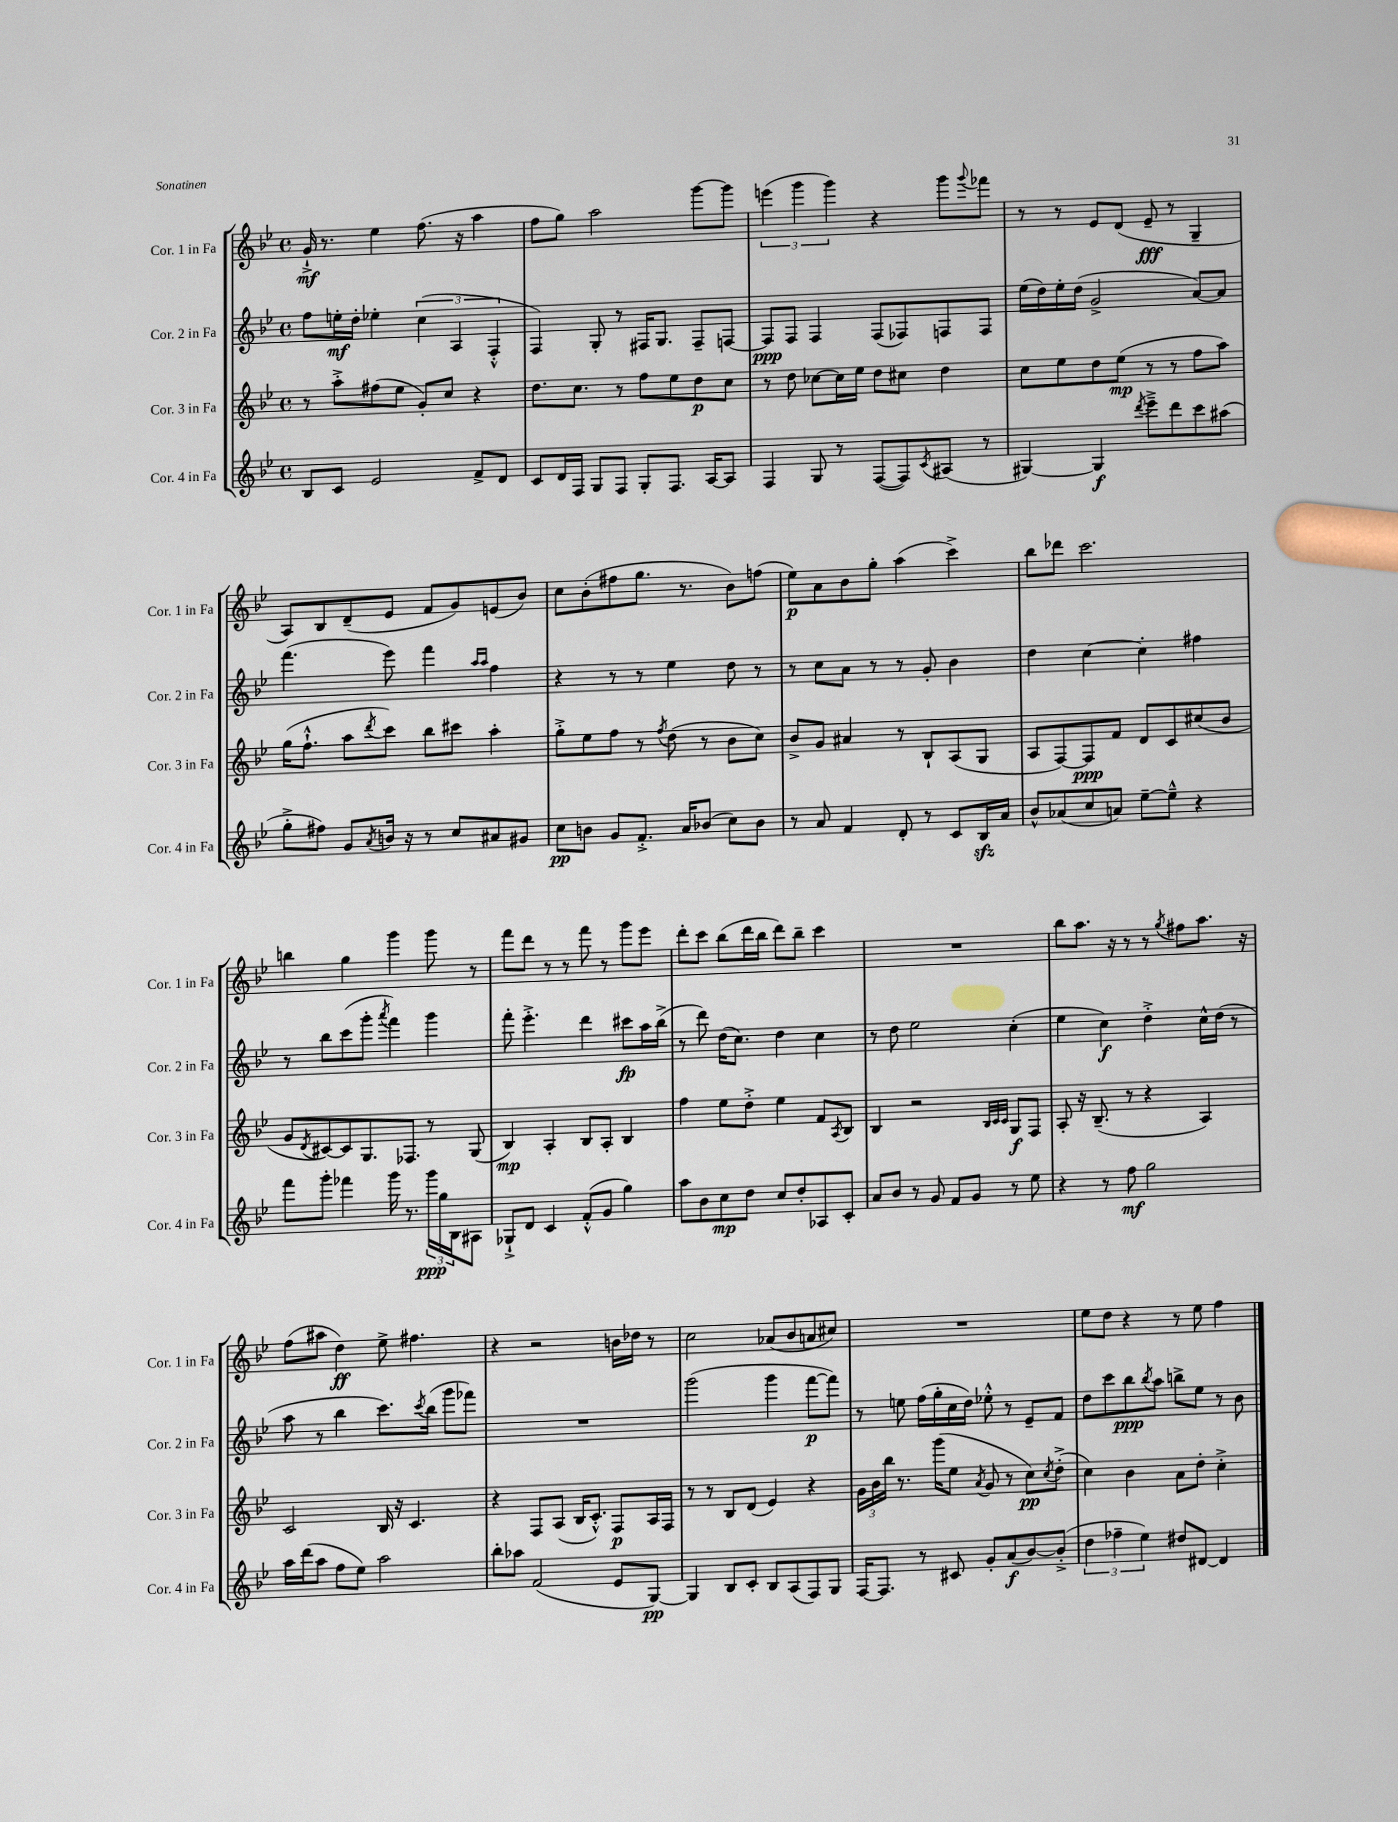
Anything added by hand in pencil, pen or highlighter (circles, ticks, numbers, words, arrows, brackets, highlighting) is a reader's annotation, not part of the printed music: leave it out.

**kern	**dynam	**kern	**dynam	**kern	**dynam	**kern	**dynam
*part4	*part4	*part3	*part3	*part2	*part2	*part1	*part1
*staff4	*staff4	*staff3	*staff3	*staff2	*staff2	*staff1	*staff1
*I"Cor. 4 in Fa	*	*I"Cor. 3 in Fa	*	*I"Cor. 2 in Fa	*	*I"Cor. 1 in Fa	*
*I'Cor. 4 in Fa	*	*I'Cor. 3 in Fa	*	*I'Cor. 2 in Fa	*	*I'Cor. 1 in Fa	*
*clefG2	*	*clefG2	*	*clefG2	*	*clefG2	*
*k[b-e-]	*	*k[b-e-]	*	*k[b-e-]	*	*k[b-e-]	*
*M4/4	*	*M4/4	*	*M4/4	*	*M4/4	*
*met(c)	*	*met(c)	*	*met(c)	*	*met(c)	*
=22	=22	=22	=22	=22	=22	=22	=22
8B-/L	.	8r	.	8ff\L	.	16g`^/	mf
.	.	.	.	.	.	8.r	.
8c/J	.	8aa'^\L	.	16een'\L	mf	.	.
.	.	.	.	16dd'\JJ	.	.	.
2e-/	.	(8ff#X\	.	4ee-X'\	.	4ee-\	.
.	.	8ee-\J	.	.	.	.	.
.	.	8g'/L)	.	(6cc\	.	(8.ff\	.
.	.	8cc/J	.	.	.	.	.
.	.	.	.	6A/	.	.	.
.	.	.	.	.	.	16r	.
8f^/L	.	4r	.	.	.	4aa\	.
.	.	.	.	6F'^^/	.	.	.
8d/J	.	.	.	.	.	.	.
=23	=23	=23	=23	=23	=23	=23	=23
8c/L	.	8.dd\L	.	4F/)	.	8ff\L	.
16d/L	.	.	.	.	.	8gg\J)	.
16F/JJ	.	8.cc\J	.	.	.	.	.
8G/L	.	.	.	8G'/	.	2aa\	.
8F/J	.	8r	.	8r	.	.	.
8G'/L	.	8ff\L	.	16F#X/KL	.	.	.
.	.	.	.	8.G/J	.	.	.
8.F/J	.	8ee-\	.	.	.	.	.
.	.	8dd\	p	8F#~/L	.	[8ggg\L	.
[16A/KL	.	.	.	.	.	.	.
8A/J]	.	8cc\J	.	[8Fn/J	.	8ggg\J]	.
=24	=24	=24	=24	=24	=24	=24	=24
4F/	.	8r	.	8F/L]	ppp	(6eeen\	.
.	.	8dd\	.	8F/J	.	.	.
.	.	.	.	.	.	6ggg\	.
8G/	.	[8cc-X\L	.	4F/	.	.	.
.	.	.	.	.	.	6ggg\)	.
8r	.	16cc-\L]	.	.	.	.	.
.	.	16ee-\JJ	.	.	.	.	.
([8F/L	.	8dd\L	.	(8F/L	.	4r	.
8F/])	.	8cc#X\J	.	8F-X/)	.	.	.
8qc/	.	.	.	.	.	.	.
(8A#X/J	.	4dd\	.	8Fn/	.	8ggg\L	.
.	.	.	.	.	.	8qqggg/	.
8r	.	.	.	8F/J	.	8fff-X\J	.
=25	=25	=25	=25	=25	=25	=25	=25
[4G#X/)	.	8cc\L	.	(16ee-\LL	.	8r	.
.	.	.	.	16dd\)	.	.	.
.	.	8ee-\	.	16ee-'\	.	8r	.
.	.	.	.	(16dd\JJ	.	.	.
4G#/]	f	8dd\	.	2g^/	.	8e-/L	.
.	.	(8ee-\J	mp	.	.	(8d/J	.
8qddd/	.	.	.	.	.	.	.
8eee-~^\L	.	8r	.	.	.	8e-~/	fff
8ddd\	.	8r	.	.	.	8r	.
8ccc\	.	8ff\L	.	[8a/L)	.	4G~/	.
(8aa#X\J	.	8aa\J)	.	8a/J]	.	.	.
!!LO:LB:g=z
=26	=26	=26	=26	=26	=26	=26	=26
8gg'^\L	.	(16gg\KL	.	(4.fff\	.	8A/L)	.
.	.	8.ff`^^\J	.	.	.	.	.
8ff#X\J)	.	.	.	.	.	8B-/	.
8g/L	.	8aa\L	.	.	.	(8d~/	.
8qa/	.	8qddd/	.	.	.	.	.
16bn/Jk	.	8ccc\J)	.	8eee-\)	.	8e-/J	.
16r	.	.	.	.	.	.	.
8r	.	8bb-\L	.	4fff\	.	8f/L	.
8cc/L	.	8ccc#X\J	.	.	.	8g/)	.
.	.	.	.	16qqaa/LL	.	.	.
.	.	.	.	16qqaa/JJ	.	.	.
8a#X/	.	4aa'\	.	4ff\	.	(8en/	.
8g#X/J	.	.	.	.	.	8b-/J)	.
=27	=27	=27	=27	=27	=27	=27	=27
8cc\L	pp	8gg'^\L	.	4r	.	8cc\L	.
8bn\J	.	8ee-\	.	.	.	(8b-'\	.
8g/L	.	8ff\J	.	8r	.	8ff#X\	.
8.f'^/J	.	8r	.	8r	.	8.gg\J	.
.	.	8qff/	.	.	.	.	.
.	.	(8dd\	.	4ee-\	.	.	.
16a/KL	.	.	.	.	.	8.r	.
(8b-X/J	.	8r	.	.	.	.	.
8cc\L)	.	8b-\L	.	8dd\	.	8b-\L)	.
8b-\J	.	8cc\J)	.	8r	.	(8ffn\J	.
=28	=28	=28	=28	=28	=28	=28	=28
8r	.	8b-^/L	.	8r	.	8ee-\L)	p
8a/	.	8g/J	.	8cc\L	.	8a\	.
4f/	.	4a#X/	.	8a\J	.	8b-\	.
.	.	.	.	8r	.	8gg'\J	.
8d'/	.	8r	.	8r	.	(4aa\	.
8r	.	8B-`/L	.	8g'/	.	.	.
8c/L	.	(8A/	.	4b-\	.	4ccc^\)	.
16B-zz/L	.	8G/J	.	.	.	.	.
16a/JJ	.	.	.	.	.	.	.
=29	=29	=29	=29	=29	=29	=29	=29
8b-^^/L	.	8A/L	.	4dd\	.	8bb-\L	.
(8a-X/	.	[8F/)	.	.	.	8ddd-X\J	.
8cc/	.	8F/]	ppp	[4cc\	.	2.ccc\	.
8an/J)	.	8f/J	.	.	.	.	.
[8ee-~\L	.	8d/L	.	4cc'\]	.	.	.
8ee-~^^\J]	.	8c/	.	.	.	.	.
4r	.	(8cc#X/	.	4ff#X\	.	.	.
.	.	8b-/J	.	.	.	.	.
!!LO:LB:g=z
=30	=30	=30	=30	=30	=30	=30	=30
8fff\L	.	8g/L	.	8r	.	4bbn\	.
.	.	8qd/	.	.	.	.	.
8ggg'\J	.	[8c#X/)	.	8bb-\L	.	.	.
4fff-X\	.	8c#/]	.	(8ccc\	.	4gg\	.
.	.	8.G/	.	8ggg'\J	.	.	.
.	.	.	.	8qaaa/	.	.	.
16ggg\	.	.	.	4fff\)	.	4ggg\	.
8.r	.	8.F-X/J	.	.	.	.	.
24ggg\LL	ppp	8r	.	4ggg\	.	8ggg\	.
24gg\	.	.	.	.	.	.	.
24B-\J	.	.	.	.	.	.	.
8A#X\J	.	(8G/	.	.	.	8r	.
=31	=31	=31	=31	=31	=31	=31	=31
8G-X`^/L	.	4B-/)	mp	8fff'\	.	8fff\L	.
8d/J	.	.	.	4.eee-'^\	.	8ddd\J	.
4c/	.	4A'/	.	.	.	8r	.
.	.	.	.	.	.	8r	.
(8f'^^/L	.	8B-/L	.	4ddd\	.	8fff\	.
8g/J	.	8A'/J	.	.	.	8r	.
4gg\)	.	4B-/	.	8ccc#X\L	fp	8ggg\L	.
.	.	.	.	16aa\L	.	8eee-\J	.
.	.	.	.	(16bb-^\JJ	.	.	.
=32	=32	=32	=32	=32	=32	=32	=32
8aa\L	.	4ff\	.	8r	.	8ddd'\L	.
8b-\	.	.	.	8ddd\)	.	8ccc\J	.
8cc\	mp	8ee-\L	.	(16dd\KL	.	(8bb-\L	.
.	.	.	.	8.cc\J)	.	.	.
8dd\J	.	8dd'^\J	.	.	.	16ddd\L	.
.	.	.	.	.	.	16bb-\JJ	.
8cc/L	.	4ee-\	.	4dd\	.	8ddd\L)	.
8dd'/	.	.	.	.	.	8bb-~\J	.
8A-X/	.	8f/L	.	4cc\	.	4ccc\	.
.	.	8qA/	.	.	.	.	.
8c'/J	.	8B-/J	.	.	.	.	.
=33	=33	=33	=33	=33	=33	=33	=33
8a/L	.	4B-/	.	8r	.	1r	.
8b-/J	.	.	.	8dd\	.	.	.
8r	.	2r	.	2ee-\	.	.	.
8g/	.	.	.	.	.	.	.
8f/L	.	.	.	.	.	.	.
8g/J	.	.	.	.	.	.	.
.	.	32qqB-/LLL	.	.	.	.	.
.	.	32qqc/	.	.	.	.	.
.	.	32qqc/JJJ	.	.	.	.	.
8r	.	8G/L	f	(4cc'\	.	.	.
8ee-\	.	8F/J	.	.	.	.	.
=34	=34	=34	=34	=34	=34	=34	=34
4r	.	8A'/	.	4ee-\	.	8bb-\L	.
.	.	16r	.	.	.	8.aa\J	.
.	.	(8.B-~/	.	.	.	.	.
8r	.	.	.	4cc\)	f	.	.
.	.	.	.	.	.	16r	.
8ff\	mf	8r	.	.	.	8r	.
2gg\	.	4r	.	4dd'^\	.	8r	.
.	.	.	.	.	.	8qgg/	.
.	.	.	.	.	.	8ff#X\L	.
.	.	4A/)	.	16cc^^\LL	.	8.aa\J	.
.	.	.	.	(16dd\JJ	.	.	.
.	.	.	.	8r	.	.	.
.	.	.	.	.	.	16r	.
!!LO:LB:g=z
=35	=35	=35	=35	=35	=35	=35	=35
16aa\LL	.	2c/	.	8aa\	.	(8ff\L	.
(16ddd\J	.	.	.	.	.	.	.
8aa\J	.	.	.	8r	.	8aa#X\J	.
8ff\L	.	.	.	4bb-\	.	4dd\)	ff
8ee-\J)	.	.	.	.	.	.	.
2aa\	.	16B-/	.	8.ccc\L)	.	8ee-^\	.
.	.	16r	.	.	.	.	.
.	.	4.c/	.	.	.	4.ff#X\	.
.	.	.	.	8qccc/	.	.	.
.	.	.	.	(16bb-\Jk	.	.	.
.	.	.	.	8ggg\L	.	.	.
.	.	.	.	8fff-X\J)	.	.	.
=36	=36	=36	=36	=36	=36	=36	=36
8bb-'\L	.	4r	.	1r	.	4r	.
8aa-X\J	.	.	.	.	.	.	.
(2f/	.	8F/L	.	.	.	2r	.
.	.	(8A/J	.	.	.	.	.
.	.	16B-/KL	.	.	.	.	.
.	.	8.c'^^/J)	.	.	.	.	.
8e-/L	.	8F/L	p	.	.	16bn\LL	.
.	.	.	.	.	.	16dd-X\JJ	.
[8G/J)	pp	16A/L	.	.	.	8r	.
.	.	16F/JJ	.	.	.	.	.
=37	=37	=37	=37	=37	=37	=37	=37
4G/]	.	8r	.	(2ggg\	.	2cc\	.
.	.	8r	.	.	.	.	.
8B-/L	.	8B-/L	.	.	.	.	.
8c'/J	.	(8d/J	.	.	.	.	.
8B-/L	.	4e-/)	.	4ggg\	.	(8a-X/L	.
(8A/	.	.	.	.	.	8b-/	.
8F/)	.	4r	.	[8fff\L	p	8an/	.
8G/J	.	.	.	8fff\J])	.	8cc#X/J)	.
=38	=38	=38	=38	=38	=38	=38	=38
[16F/KL	.	24g\LL	.	8r	.	1r	.
.	.	24b-\	.	.	.	.	.
8.F/J]	.	.	.	.	.	.	.
.	.	24bb-\JJ	.	.	.	.	.
.	.	8.r	.	8een\	.	.	.
8r	.	.	.	(16ff\LL	.	.	.
.	.	(16ggg\KL	.	16gg'\	.	.	.
8c#X/	.	8ee-\J	.	16cc\	.	.	.
.	.	.	.	16dd\JJ)	.	.	.
.	.	8qa/	.	.	.	.	.
8g'/L	.	8g/	.	8ee-X'^^\	.	.	.
(8a/	f	8r	.	8r	.	.	.
[8b-/)	.	8cc\L)	pp	8e-~/L	.	.	.
.	.	8qcc/	.	.	.	.	.
(8b-'^/J]	.	(8dd'^\J	.	8f/J	.	.	.
=39	=39	=39	=39	=39	=39	=39	=39
6dd\	.	4cc\)	.	8dd\L	.	8ee-\L	.
.	.	.	.	8ccc\	.	8dd\J	.
6ff-X~\	.	.	.	.	.	.	.
.	.	4b-\	.	8bb-\	ppp	4r	.
6ee-\)	.	.	.	.	.	.	.
.	.	.	.	8qbb-/	.	.	.
.	.	.	.	8aa\J	.	.	.
8dd#X/L	.	8a\L	.	8bbn^\L	.	8r	.
[8d#X/J	.	8dd'\J	.	8ee-\J	.	8ee-\	.
4d#/]	.	4cc'^\	.	8r	.	4ff\	.
.	.	.	.	8b-\	.	.	.
==	==	==	==	==	==	==	==
*-	*-	*-	*-	*-	*-	*-	*-
